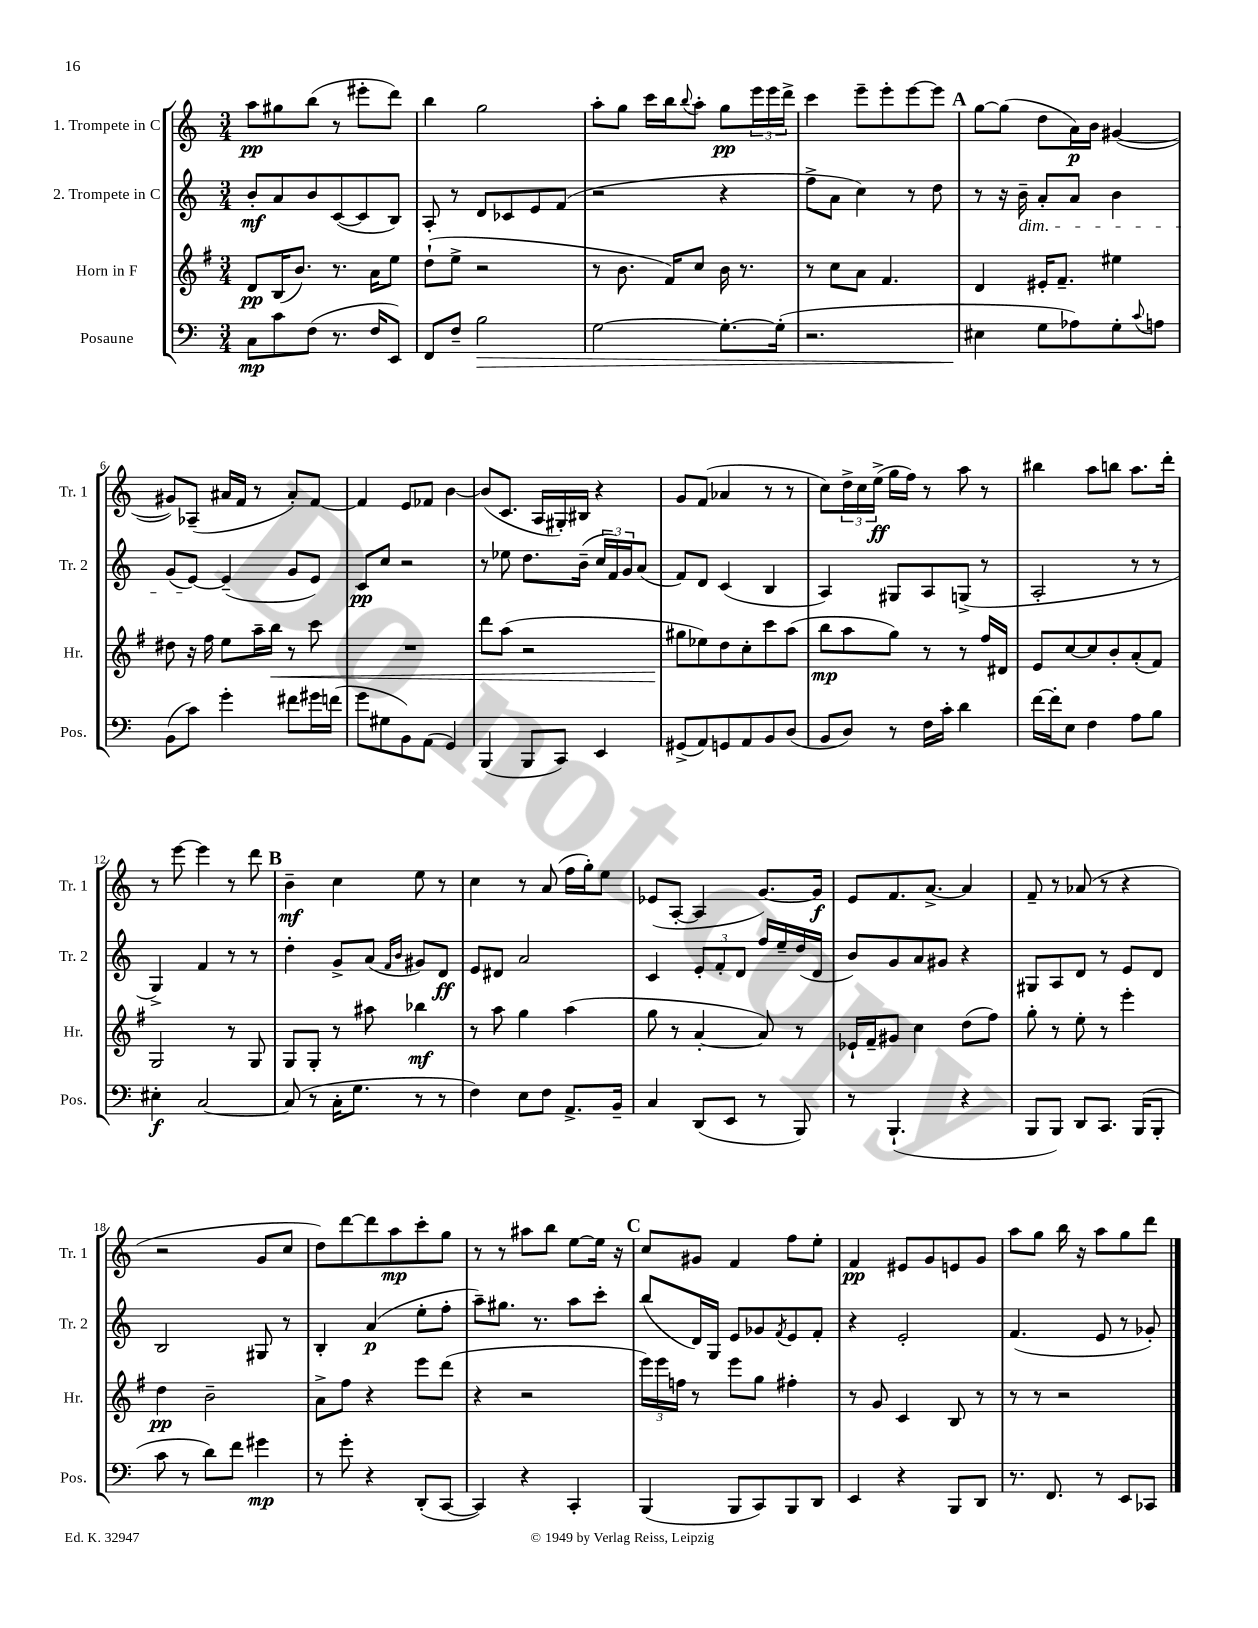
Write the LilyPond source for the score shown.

<<
\new StaffGroup <<
\new Staff = "s0" \with { instrumentName = "1. Trompete in C" shortInstrumentName = "Tr. 1" } {
    \clef treble \key c \major \numericTimeSignature \time 3/4
    a''8\pp gis''8 b''8( r8 eis'''8-. d'''8) |
    b''4 g''2 |
    a''8-. g''8 c'''16 b''16 \appoggiatura { b''8 } a''8-. g''8\pp \tuplet 3/2 { e'''16 e'''16 d'''16-> } |
    c'''4 e'''8-- e'''8-. e'''8~ e'''8 |
    \mark \markup { \bold "A" } g''8~ g''8( d''8 a'16\p) b'16 gis'4~( |
    gis'8) aes8--( ais'16 f'16 r8 ais'8-.) f'8~ |
    f'4 e'8 fes'8 b'4~ |
    b'8( c'8. a16 gis16-.) bis16 r4 |
    g'8 f'8( aes'4 r8 r8 |
    c''8) \tuplet 3/2 { d''16-> c''16 e''16->\ff( } g''16 f''16) r8 a''8 r8 |
    bis''4 a''8 b''8 a''8. d'''16-. |
    r8 e'''8~ e'''4 r8 d'''8 |
    \mark \markup { \bold "B" } b'4--\mf c''4 e''8 r8 |
    c''4 r8 a'8( f''16 g''16-.) e''8 |
    ees'8( a8~-. a4 g'8.~) g'16\f |
    e'8 f'8. a'8.~-> a'4 |
    f'8-- r8 aes'8( r8 r4 |
    r2 g'8 c''8 |
    d''8) d'''8~ d'''8 a''8\mp c'''8-. g''8 |
    r8 r8 ais''8 b''8 e''8~ e''16 r16 |
    \mark \markup { \bold "C" } c''8 gis'8 f'4 f''8 e''8-. |
    f'4\pp eis'8 g'8 e'8 g'8 |
    a''8 g''8 b''16 r16 a''8 g''8 d'''8 \bar "|." |
}
\new Staff = "s1" \with { instrumentName = "2. Trompete in C" shortInstrumentName = "Tr. 2" } {
    \clef treble \key c \major \numericTimeSignature \time 3/4
    b'8-.\mf a'8 b'8 c'8~( c'8 b8) |
    a8-. r8 d'8 ces'8 e'8 f'8( |
    r2 r4 |
    f''8-> a'8 c''4) r8 d''8 |
    \mark \markup { \bold "A" } r8 r16 b'16--\dim a'8-. a'8 b'4 |
    g'8( e'8~\!) e'4--( g'8 e'8) |
    c'8\pp c''8 r2 |
    r8 ees''8 d''8. b'16--( \tuplet 3/2 { c''16 f'16) g'16 } a'8( |
    f'8) d'8 c'4( b4 |
    a4) gis8 a8 g8->( r8 |
    a2-. r8 r8 |
    g4->) f'4 r8 r8 |
    \mark \markup { \bold "B" } d''4-. g'8-> a'8( \grace { f'16 b'16 } gis'8) d'8\ff |
    e'8 dis'8 a'2 |
    c'4 \tuplet 3/2 { e'8-. f'8-. d'8 } f''16 e''16-- d''16( d'16 |
    b'8) g'8 a'8 gis'8 r4 |
    gis8 a8 d'8 r8 e'8 d'8 |
    b2 gis8 r8 |
    b4-. a'4\p( e''8-. f''8-. |
    a''8--) gis''8. r8. a''8 c'''8-. |
    \mark \markup { \bold "C" } b''8( d'16) g16 e'8 ges'8 \acciaccatura { f'8 } e'8 f'8-. |
    r4 e'2-. |
    f'4.( e'8 r8 ges'8-.) \bar "|." |
}
\new Staff = "s2" \with { instrumentName = "Horn in F" shortInstrumentName = "Hr." } {
    \clef treble \key g \major \numericTimeSignature \time 3/4
    d'8\pp b16( b'8.) r8. a'16 e''8 |
    d''8-!( e''8-> r2 |
    r8 b'8. fis'16) c''8 b'16 r8. |
    r8 c''8 a'8 fis'4. |
    \mark \markup { \bold "A" } d'4 eis'16-. fis'8.-- eis''4 |
    dis''8 r16 fis''16 e''8 a''16-- b''16\< r8 c'''8 |
    R2. |
    d'''8 a''8( r2 |
    gis''8\! ees''8) d''8 c''8-. c'''8 a''8( |
    b''8\mp a''8 g''8) r8 r8 fis''16 dis'16 |
    e'8 c''8~ c''8 b'8-. a'8-.( fis'8) |
    g2 r8 g8 |
    \mark \markup { \bold "B" } g8 g8-. r8 ais''8 bes''4\mf |
    r8 a''8 g''4 a''4( |
    g''8 r8 a'4~-. a'8) r8 |
    ees'16-! fis'16-- gis'8 c''4 d''8( fis''8) |
    g''8-. r8 e''8-. r8 e'''4-. |
    d''4\pp b'2-- |
    a'8-> fis''8 r4 e'''8 d'''8( |
    r4 r2 |
    \mark \markup { \bold "C" } \tuplet 3/2 { e'''16) e'''16 f''16 } r8 e'''8 g''8 fis''4-. |
    r8 g'8 c'4 b8 r8 |
    r8 r8 r2 \bar "|." |
}
\new Staff = "s3" \with { instrumentName = "Posaune" shortInstrumentName = "Pos." } {
    \clef bass \key c \major \numericTimeSignature \time 3/4
    c8\mp c'8 f8( r8. f16 e,8) |
    f,8 f8-- b2\> |
    g2~ g8.~-. g16-.( |
    r2. |
    \mark \markup { \bold "A" } eis4\! g8 aes8) g8-. \appoggiatura { c'8 } a8 |
    b,8( c'8) g'4-. fis'8 gis'16 f'16( |
    g'8 gis8 b,8) a,8( g,4) |
    b,,4( b,,8 c,8) e,4 |
    gis,8->( a,8) g,8 a,8 b,8 d8( |
    b,8 d8) r8 f16 c'16-. d'4 |
    f'16~ f'16-. e8 f4 a8 b8 |
    eis4-.\f c2~ |
    \mark \markup { \bold "B" } c8( r8 c16-. g8. r8 r8 |
    f4) e8 f8 a,8.-> b,16-- |
    c4 d,8( e,8 r8 b,,8) |
    r8 b,,4.-!( r4 |
    b,,8 b,,8) d,8 c,8. b,,16( b,,8-. |
    c'8 r8 d'8) f'8 gis'4\mp |
    r8 g'8-. r4 d,8-.( c,8~ |
    c,4) r4 c,4-. |
    \mark \markup { \bold "C" } b,,4( b,,8 c,8) b,,8 d,8 |
    e,4 r4 b,,8 d,8 |
    r8. f,8. r8 e,8 ces,8 \bar "|." |
}
>>
>>
